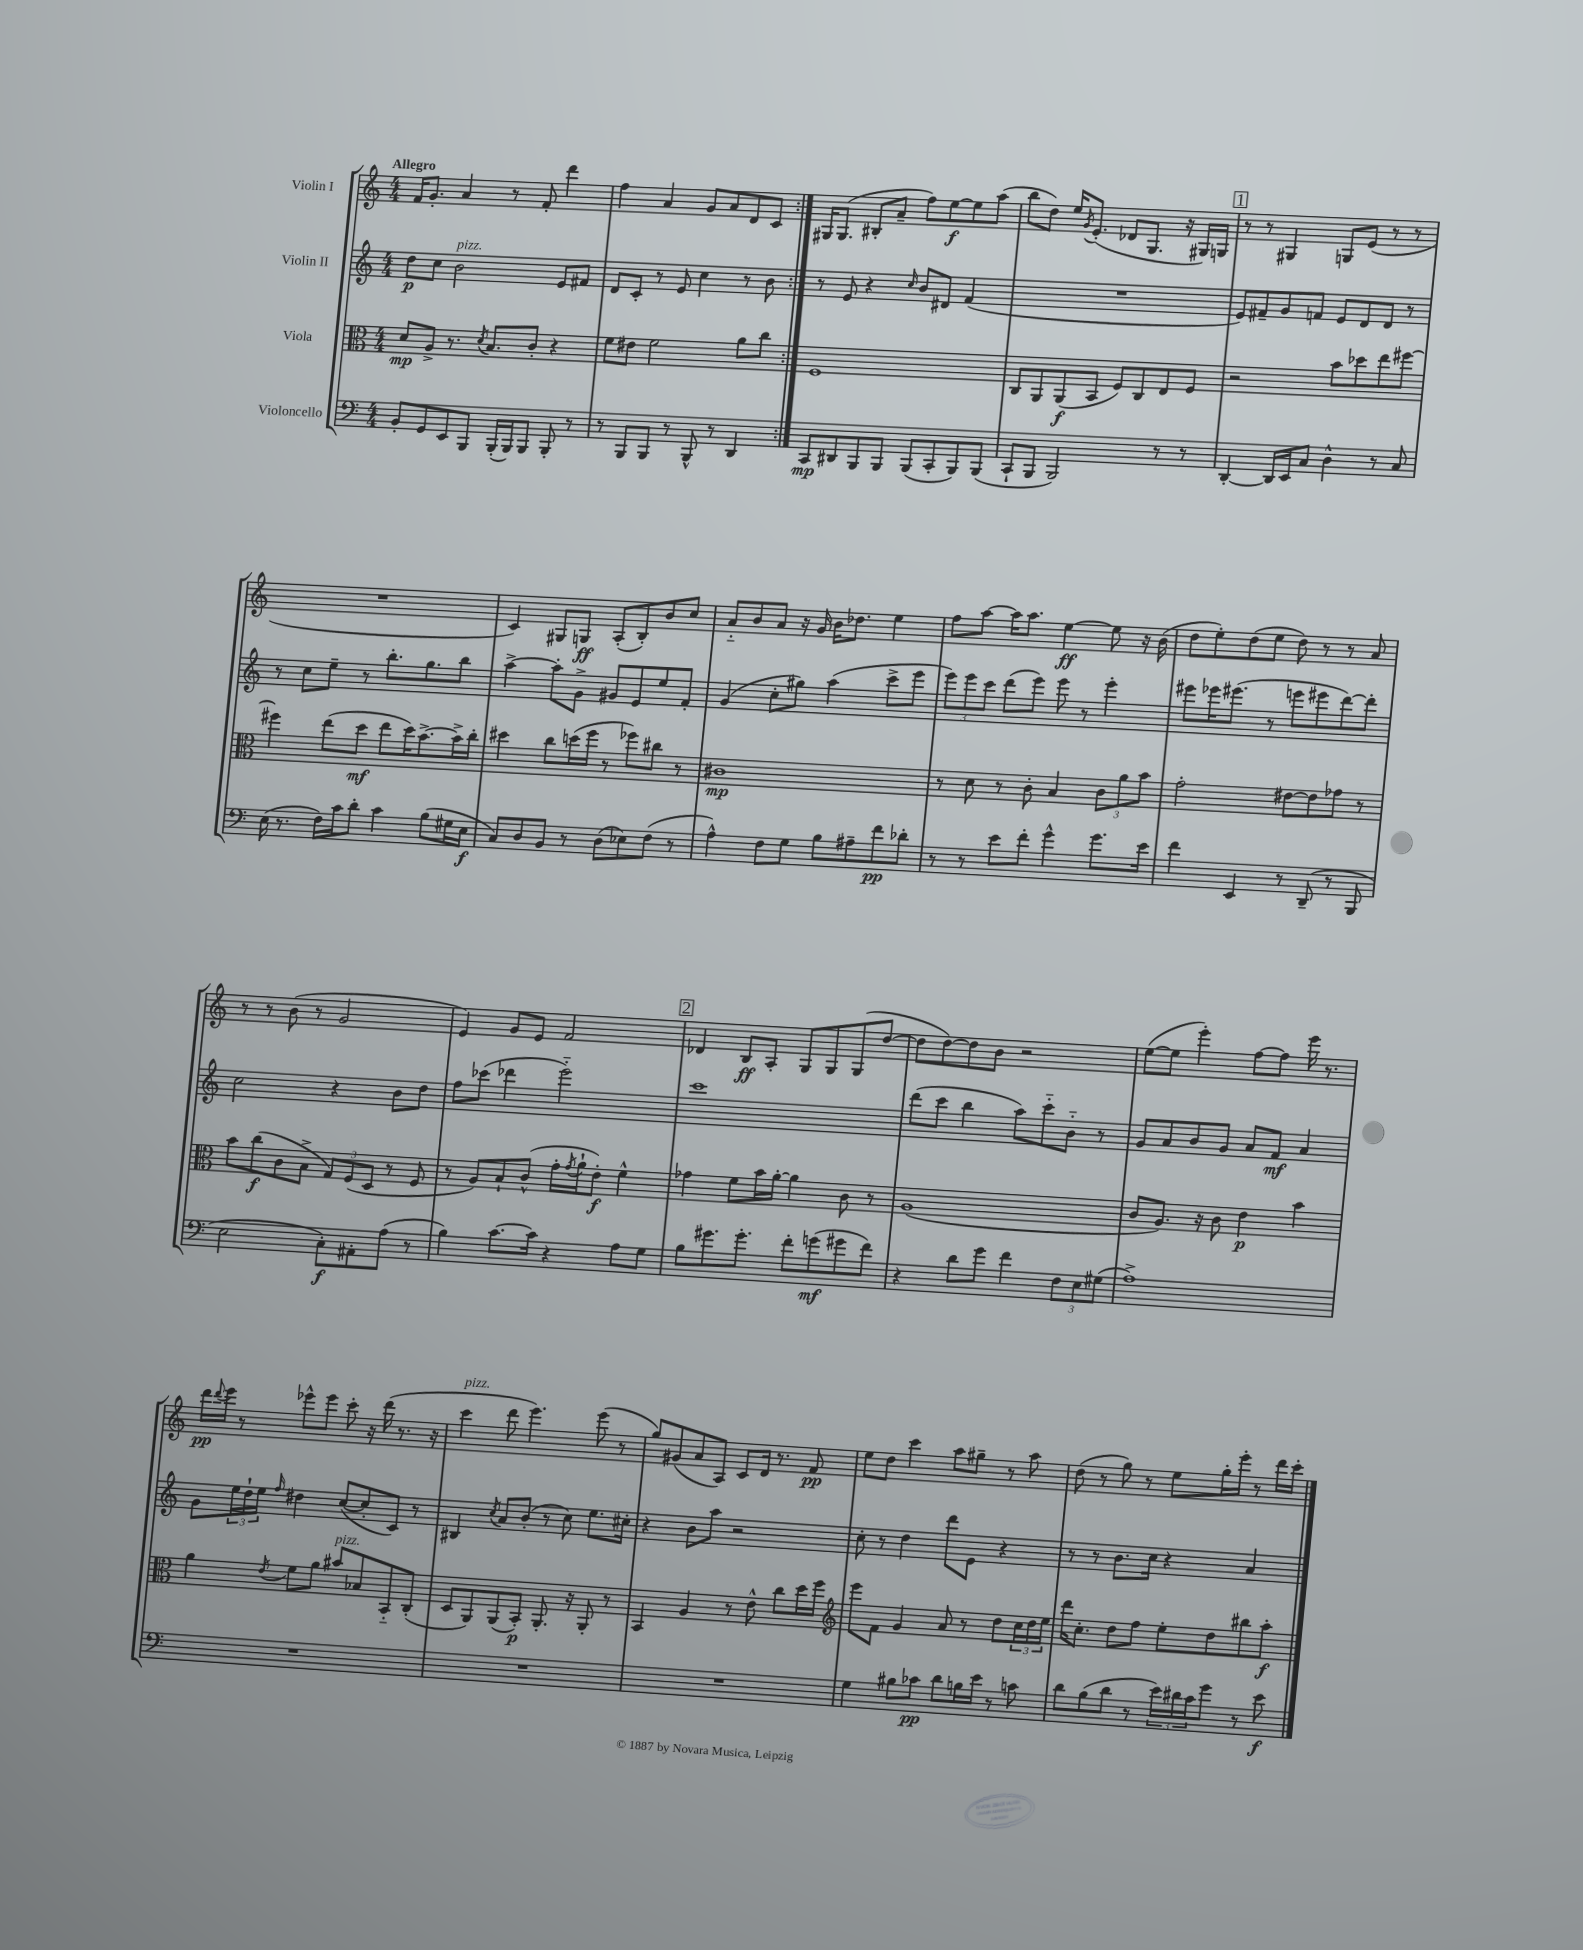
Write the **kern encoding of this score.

**kern	**kern	**kern	**kern
*staff4	*staff3	*staff2	*staff1
*clefF4	*clefC3	*clefG2	*clefG2
*k[]	*k[]	*k[]	*k[]
*M4/4	*M4/4	*M4/4	*M4/4
8BB'	8d	8dd	16f
.	.	.	8.g'
8GG	8A^	8cc	.
8EE	8.r	2b	4a
8BBB	.	.	.
.	8qd	.	.
.	8.B	.	.
(16BBB'	.	.	8r
16BBB)	.	.	.
8BBB	8c'	.	8f'
8BBB'	4r	8e	4ddd
8r	.	8f#	.
=	=	=	=
8r	8f	8d	4ff
8BBB	8e#	8c'	.
8BBB	2f	8r	4a
8r	.	8e	.
8BBB^^	.	4cc	8g
8r	.	.	8a
4DD	8a	8r	8d
.	8cc	8b	8c
=:|!	=:|!	=:|!	=:|!
8CC	1F	8r	16G#
.	.	.	(8.G#
8DD#	.	8e	.
8BBB	.	4r	8B#'
8BBB	.	.	8a~
.	.	16qqcc	.
(8BBB	.	8b	8ff)
8CC'	.	8d#	[8ee
8BBB)	.	(4f	8ee]
(8BBB	.	.	(8aa
=	=	=	=
8CC`	8C	1r	8bb
8BBB	8AA	.	8dd)
2BBB)	(8AA	.	16ee
.	.	.	8qg
.	.	.	(8.e'
.	8BB	.	.
.	8F)	.	8d-
.	8C	.	8.G
8r	8E	.	.
.	.	.	16r
8r	8F	.	16G#)
.	.	.	16G
=	=	=	=
[4DD'	2r	8e)	8r
.	.	8f#~	8r
16DD]	.	8g	4G#
16EE	.	.	.
8C	.	8f	.
4D^^	8b	8e	8G
.	8dd-	8d	(8e
8r	8ee	8d	8r
8C	[8ff#	8r	8r
=	=	=	=
(16E	4ff#]	8r	1r
8.r	.	.	.
.	.	8cc	.
16F)	(8ee	8ee~	.
16c	.	.	.
8d'	8dd	8r	.
4c	8ee	8.bb'	.
.	16dd)	.	.
.	[8.b^	8.gg	.
(8B	.	.	.
16G#	16b^]	8bb	.
16E	16cc'	.	.
=	=	=	=
8C)	4dd#	[4aa^	4c)
8D	.	.	.
8BB	8cc	8aa']	8G#
8r	(16dd	8g^	8G
.	16ff	.	.
(8D	8r	8g#	(8A'
8E-)	8ff-)	8e	8B')
(8F	8cc#	8ee	8b
8r	8r	8f'	8cc
=	=	=	=
4A^^)	1c#	(4g	8a'~
.	.	.	8b
8F	.	8cc'	8a
8G	.	8gg#)	16r
.	.	.	16g
8B	.	(4aa	16b
.	.	.	8.dd-
8A#~	.	.	.
8f	.	8ccc^	4ee
8d-'	.	8eee	.
=	=	=	=
8r	8r	12eee)	8ff
.	.	12eee	.
8r	8d	.	[8aa
.	.	12ccc	.
8e	8r	(8ddd	16aa]
.	.	.	8.aa
8f'	8c'	8eee)	.
4g^^	4B	8eee	[4ee
.	.	8r	.
8.g	12c	4eee'	8ee]
.	12a	.	.
.	.	.	16r
.	12b	.	.
16e	.	.	(16b
=	=	=	=
4f	2g'	8eee#	8dd
.	.	16eee-	8ee')
.	.	(8.eee#	.
4EE	.	.	(8dd
.	.	8r	8ee
8r	[8e#	8eee	8dd)
(8DD~	8e#]	8eee#	8r
8r	8g-	[8ddd)	8r
8BBB	8r	8ddd']	8a
=	=	=	=
2E	8b	2cc	8r
.	(8cc	.	8r
.	8c	.	(8b
.	8B^	.	8r
8C')	12G)	4r	2g
.	(12F	.	.
8AA#'	.	.	.
.	12D	.	.
(8A	8r	8b	.
8r	8F	8dd	.
=	=	=	=
4B)	8r	8ff	4e)
.	8A)	(8ccc-	.
[8.c	8B`	4ddd-	8g
.	(8c^^	.	8e
16c]	.	.	.
4r	16g'	2eee'~)	2f
.	8qg	.	.
.	16a`	.	.
.	8e')	.	.
8A	4f^^	.	.
8G	.	.	.
=	=	=	=
8B	4g-	1ccc	4d-
8.g#	.	.	.
.	8f	.	8B
8.g#'	.	.	.
.	16b	.	8A'
.	[16a'	.	.
8f'	4a]	.	8G
(8g	.	.	8G
8g#	8c	.	(8G
8f)	8r	.	[8dd
=	=	=	=
4r	(1A	(8ddd	8dd]
.	.	8ccc	[8dd)
8d	.	4bb	8dd]
8g	.	.	8b
4f	.	8aa)	2r
.	.	8ccc'~	.
12F	.	8b'~	.
12E	.	.	.
.	.	8r	.
(12G#	.	.	.
=	=	=	=
1A^)	8c	8g	([8ee
.	8.A)	8a	8ee]
.	.	8b	4eee')
.	16r	.	.
.	8c	8g	.
.	4e	8a	[8ff
.	.	8f	8ff]
.	4b	4a	16eee
.	.	.	8.r
=	=	=	=
1r	4a	8g	16ddd
.	.	.	8qqddd
.	.	.	16eee
.	.	24ee	8r
.	.	24dd`	.
.	.	24ee	.
.	8qe	16qqff	.
.	8f	4dd#	8eee-^^
.	8a	.	8eee-
.	8b#	([8cc	8ccc'
.	8B-	8cc']	16r
.	.	.	(16ddd
.	8BB'~	8c)	8.r
.	(8C'	8r	.
.	.	.	16r
=	=	=	=
1r	8D	4B#	4ccc
.	8AA)	.	.
.	.	8qcc	.
.	(8AA	8a	8ddd
.	8BB')	(8b'	4.eee)
.	8.AA'	8r	.
.	.	8cc)	.
.	16r	.	.
.	8AA'	8.ee	(8eee
.	8r	.	8r
.	.	16cc#'	.
=	=	=	=
1r	4BB	4r	8gg)
.	.	.	(8g#
.	4A	8b	8a
.	.	8aa	8A)
.	8r	2r	8c
.	8e^^	.	16d
.	.	.	8.r
.	8cc	.	.
.	16dd	.	8f
.	16ff	.	.
=	=	=	=
*	*clefG2	*	*
4G	8eee	8cc'	8ee
.	8f	8r	8dd
8B#	4g	4dd	4ccc
8c-	.	.	.
8d	8a	8ddd	8aa
16B	8r	8e	8gg#~
16e	.	.	.
8r	8dd	4r	8r
8c	24cc	.	8aa
.	24dd	.	.
.	24ee	.	.
=	=	=	=
8d	16ddd	8r	(8dd
.	8.cc'	.	.
(8B	.	8r	8r
8d	8dd	8.b	8gg)
8r	8ff	.	8r
.	.	16cc	.
24e)	8ee'	4r	8ee
24d#	.	.	.
24c	.	.	.
8g	8dd	.	16gg'
.	.	.	16eee'
8r	8bb#	4a	8r
8e	8aa'	.	16ddd
.	.	.	16ccc'
==	==	==	==
*-	*-	*-	*-
